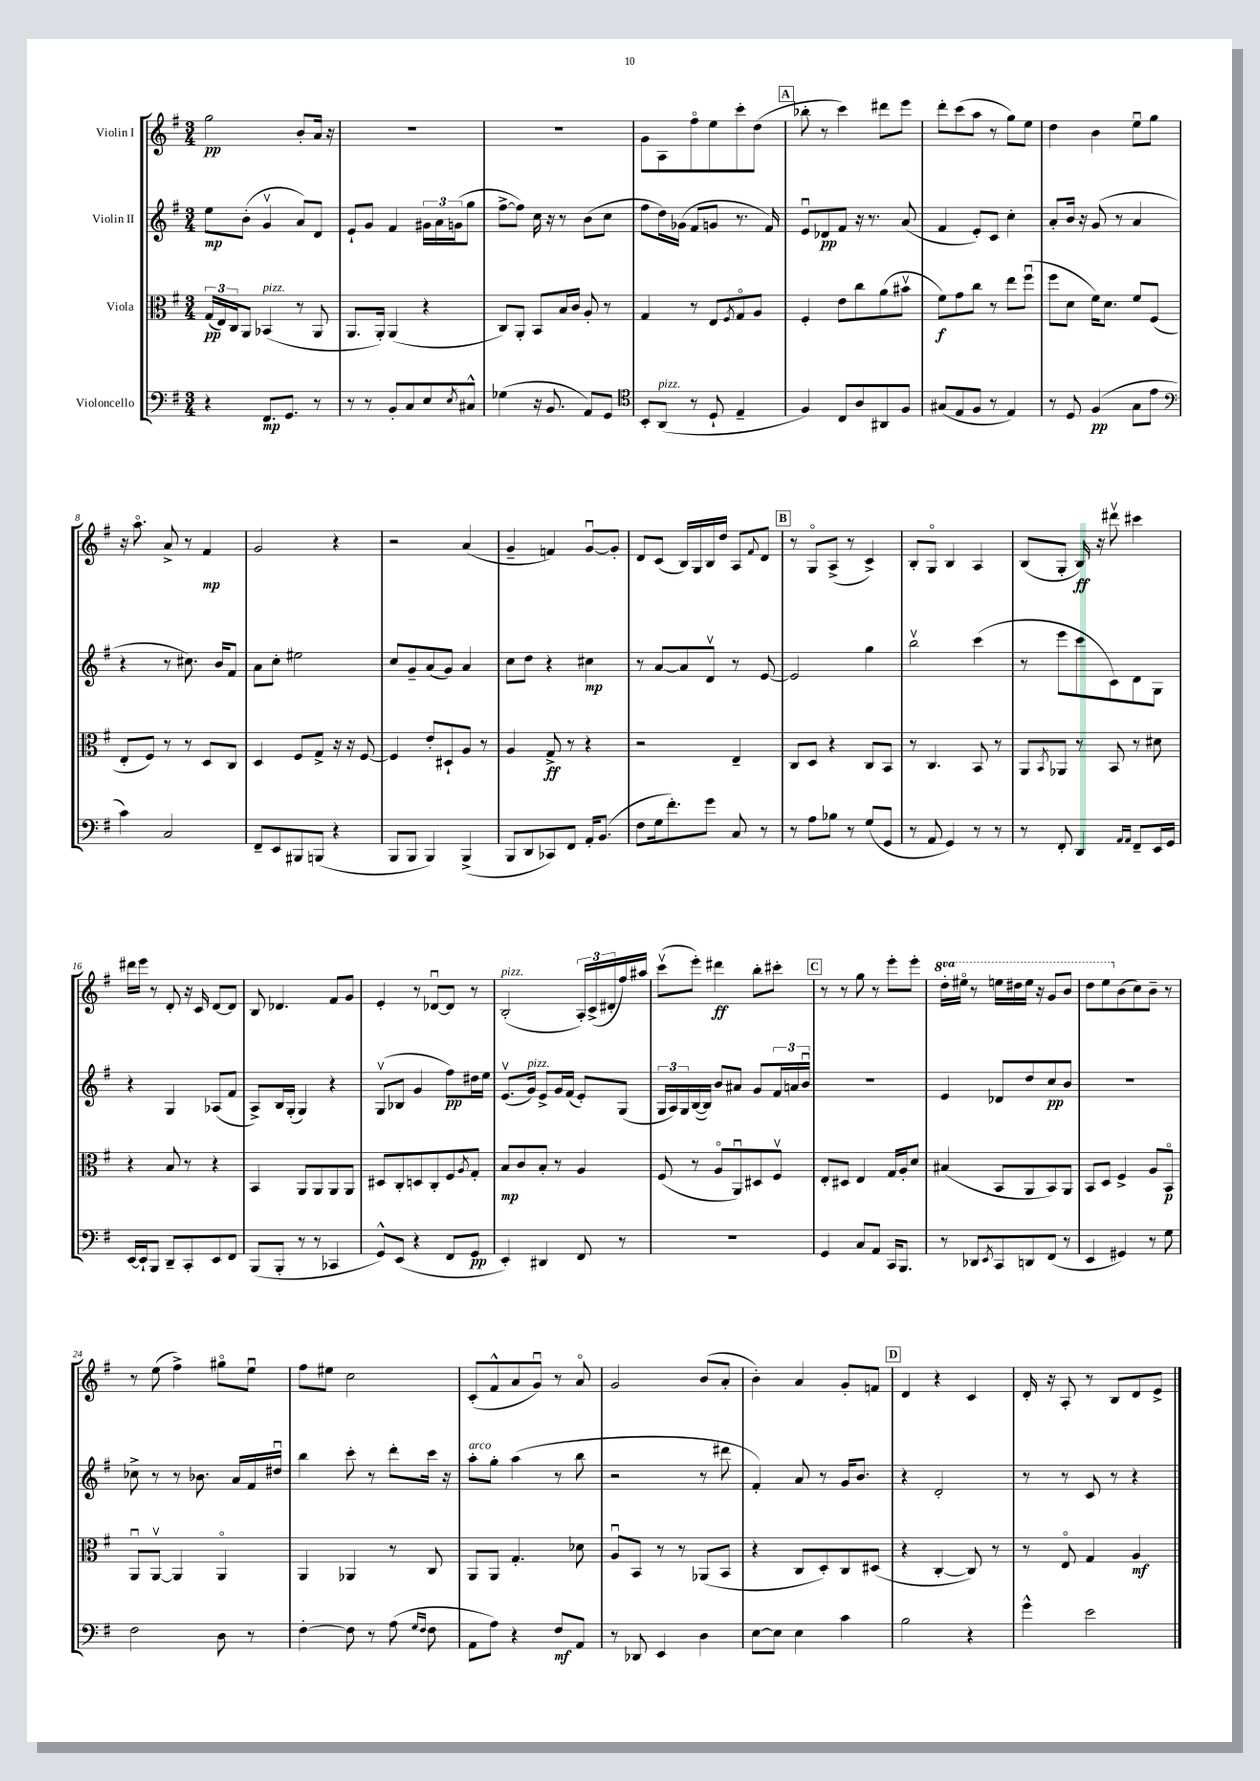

**kern	**dynam	**kern	**dynam	**kern	**dynam	**kern	**dynam
*part4	*part4	*part3	*part3	*part2	*part2	*part1	*part1
*staff4	*staff4	*staff3	*staff3	*staff2	*staff2	*staff1	*staff1
*I"Violoncello	*	*I"Viola	*	*I"Violin II	*	*I"Violin I	*
*clefF4	*	*clefC3	*	*clefG2	*	*clefG2	*
*k[f#]	*	*k[f#]	*	*k[f#]	*	*k[f#]	*
*M3/4	*	*M3/4	*	*M3/4	*	*M3/4	*
=1	=1	=1	=1	=1	=1	=1	=1
4r	.	(24G/LL	pp	8ee\L	mp	2gg\	pp
.	.	24E/)	.	.	.	.	.
.	.	24C/J	.	.	.	.	.
.	.	8AA/J	.	(8b'\J	.	.	.
!	!	!LO:TX:a:i:t=pizz.	!	!	!	!	!
8.FF#/L	mp	(4BB-X/	.	4gv/	.	.	.
8.GG/J	.	.	.	.	.	.	.
.	.	8r	.	8a/L)	.	8b'/L	.
8r	.	8AA/	.	8d/J	.	16a/Jk	.
.	.	.	.	.	.	16r	.
=2	=2	=2	=2	=2	=2	=2	=2
8r	.	8.AA/L	.	8e`/L	.	2.r	.
8r	.	.	.	8g/J	.	.	.
.	.	16AA'/Jk)	.	.	.	.	.
8BB'/L	.	(4AA/	.	4f#/	.	.	.
8C/	.	.	.	.	.	.	.
8E/	.	4r	.	24g#X\LL	.	.	.
.	.	.	.	24a\	.	.	.
.	.	.	.	(24gn\J	.	.	.
8qE/	.	.	.	.	.	.	.
8C#X^^/J	.	.	.	8gg\J	.	.	.
=3	=3	=3	=3	=3	=3	=3	=3
(4G-X\	.	8C/L)	.	[8ff#^\L	.	2.r	.
.	.	8AA'/J	.	8ff#\J])	.	.	.
16r	.	8BB/L	.	16cc\	.	.	.
8.BB/	.	.	.	16r	.	.	.
.	.	16B/L	.	8r	.	.	.
.	.	16c/JJ	.	.	.	.	.
8AA/L)	.	8A'/	.	(8b\L	.	.	.
8GG/J	.	8r	.	8cc\J	.	.	.
=4	=4	=4	=4	=4	=4	=4	=4
*clefC4	*	*	*	*	*	*	*
8BB'/L	.	4G/	.	8ff#\L	.	8g\L	.
!LO:TX:a:i:t=pizz.	!	!	!	!	!	!	!
(8AA/J	.	.	.	16dd\L)	.	8A\	.
.	.	.	.	(16g-X\JJ	.	.	.
8r	.	8r	.	8f#/L	.	8ff#\	.
8D`/	.	8E/L	.	8gn/J	.	8ee\	.
.	.	8qF#/	.	.	.	.	.
4E~/	.	8G/	.	8.r	.	8ccc'\	.
.	.	8A/J	.	.	.	(8dd\J	.
.	.	.	.	16f#/)	.	.	.
!!LO:REH:place=s1:t=A
=5	=5	=5	=5	=5	=5	=5	=5
4F#/)	.	4F#'/	.	8eu/L	.	8bb-X'\	.
.	.	.	.	8d-X/	pp	8r	.
8C/L	.	8e\L	.	8f#/J	.	4ccc\)	.
8A/	.	8cc\	.	16r	.	.	.
.	.	.	.	8.r	.	.	.
8AA#X/	.	(8a\	.	.	.	8ddd#X\L	.
8F#/J	.	8b#Xv\J	.	(8a/	.	8eee\J	.
=6	=6	=6	=6	=6	=6	=6	=6
(8G#X/L	.	8f#\L)	f	4f#/	.	8ddd'\L	.
8E/	.	8g\	.	.	.	(8ccc\	.
8F#/J	.	8cc\J	.	8e'/L)	.	8aa\J	.
8r	.	8r	.	8c/J	.	8r	.
4E/)	.	8ee\L	.	4cc'\	.	8gg\L)	.
.	.	(8ff#u\J	.	.	.	8ee\J	.
=7	=7	=7	=7	=7	=7	=7	=7
8r	.	8ff#\L	.	8a'/L	.	4dd\	.
8D/	.	8d\J	.	16b/Jk	.	.	.
.	.	.	.	16r	.	.	.
(4F#/	pp	16f#\KL)	.	(8g/	.	4b\	.
.	.	8.d\J	.	.	.	.	.
.	.	.	.	8r	.	.	.
8G\L	.	8f#/L	.	4a/	.	8eeu\L	.
8e\J	.	(8F#/J	.	.	.	8gg\J	.
!!LO:LB:g=z
=8	=8	=8	=8	=8	=8	=8	=8
*clefF4	*	*	*	*	*	*	*
4c\)	.	8E'/L	.	4r	.	16r	.
.	.	.	.	.	.	8.aa\	.
.	.	8F#/J)	.	.	.	.	.
2C/	.	8r	.	8r	.	8a^/	.
.	.	8r	.	8.cc#X\)	.	8r	.
.	.	8D/L	.	.	.	4f#/	mp
.	.	.	.	16b/KL	.	.	.
.	.	8C/J	.	8f#/J	.	.	.
=9	=9	=9	=9	=9	=9	=9	=9
8FF#~/L	.	4D/	.	8a\L	.	2g/	.
8EE/	.	.	.	8cc'\J	.	.	.
8BBB#X/	.	8F#/L	.	2ee#X\	.	.	.
(8BBBn/J	.	8G^/J	.	.	.	.	.
4r	.	16r	.	.	.	4r	.
.	.	16r	.	.	.	.	.
.	.	[8F#/	.	.	.	.	.
=10	=10	=10	=10	=10	=10	=10	=10
8BBB/L	.	4F#/]	.	8cc/L	.	2r	.
8BBB/J	.	.	.	8g~/	.	.	.
4BBB/)	.	8e'/L	.	(8a/	.	.	.
.	.	8D#X`/	.	8g/J)	.	.	.
(4BBB^/	.	8A/J	.	4a/	.	(4a/	.
.	.	8r	.	.	.	.	.
=11	=11	=11	=11	=11	=11	=11	=11
8BBB/L	.	4A/	.	8cc\L	.	4g~/	.
8DD/	.	.	.	8dd\J	.	.	.
8CC-X/)	.	8G^/	ff	4r	.	4fn/)	.
8FF#/J	.	8r	.	.	.	.	.
16AA'/KL	.	4r	.	4cc#X\	mp	[8gu/L	.
(8.BB/J	.	.	.	.	.	.	.
.	.	.	.	.	.	8g'/J]	.
=12	=12	=12	=12	=12	=12	=12	=12
8F#\L	.	2r	.	8r	.	8d/L	.
16G\k	.	.	.	[8a/L	.	(8c/J	.
8.f#'\)	.	.	.	.	.	.	.
.	.	.	.	8a/]	.	16B/LL)	.
.	.	.	.	.	.	16G/	.
8g\J	.	.	.	8dv/J	.	16B/	.
.	.	.	.	.	.	16dd/JJ	.
8C/	.	4E~/	.	8r	.	8A/L	.
.	.	.	.	.	.	8qqf#/	.
8r	.	.	.	[8e/	.	8d/J	.
!!LO:REH:place=s1:t=B
=13	=13	=13	=13	=13	=13	=13	=13
8r	.	8C/L	.	2e/]	.	8r	.
8A\L	.	8D/J	.	.	.	8G/L	.
8B-X\J	.	4r	.	.	.	(8A^/J	.
8r	.	.	.	.	.	8r	.
(8G/L	.	8C/L	.	4gg\	.	4c^/)	.
8GG/J	.	8BB/J	.	.	.	.	.
=14	=14	=14	=14	=14	=14	=14	=14
8r	.	8r	.	2bbv\	.	8B'/L	.
8AA/	.	4.C/	.	.	.	8G/J	.
4GG/)	.	.	.	.	.	4B/	.
8r	.	8BB/	.	(4ccc\	.	4A/	.
8r	.	8r	.	.	.	.	.
=15	=15	=15	=15	=15	=15	=15	=15
8r	.	8AA/L	.	8r	.	(8B/L	.
.	.	8qBB/	.	.	.	.	.
8FF#'/	.	8AA-X/J	.	8eee\L	.	8G'/J	.
4DD/	.	8r	.	8ccc\	.	16B/)	ff
.	.	.	.	.	.	16r	.
.	.	8BB/	.	8c\)	.	8ddd#Xv\	.
16qqAA/LL	.	.	.	.	.	.	.
16qqAA/JJ	.	.	.	.	.	.	.
8FF#~/L	.	8r	.	8d\	.	4ccc#X\	.
16EE/L	.	8d#X\	.	8G\J	.	.	.
16GG/JJ	.	.	.	.	.	.	.
!!LO:LB:g=z
=16	=16	=16	=16	=16	=16	=16	=16
[16EE/LL	.	4r	.	4r	.	16ddd#X\LL	.
16EE`/J]	.	.	.	.	.	16eee\JJ	.
8BBB/J	.	.	.	.	.	8r	.
8DD~/L	.	8B/	.	4G/	.	8d'/	.
8CC'/	.	8r	.	.	.	16r	.
.	.	.	.	.	.	16c/	.
8EE/	.	4r	.	(8A-X/L	.	[8d/L	.
8FF#/J	.	.	.	8f#/J	.	8d/J]	.
=17	=17	=17	=17	=17	=17	=17	=17
(8BBB/L	.	4BB/	.	8A^/L)	.	8B/	.
8BBB'/J	.	.	.	16B/L	.	4.d-X/	.
.	.	.	.	(16G'/JJ	.	.	.
8r	.	8AA/L	.	4G/)	.	.	.
8r	.	8AA/	.	.	.	.	.
4CC-X/	.	8AA/	.	4r	.	8f#/L	.
.	.	8AA/J	.	.	.	8g/J	.
=18	=18	=18	=18	=18	=18	=18	=18
8GG^^/L)	.	8D#X/L	.	(8Gv/L	.	4e'/	.
(8EE/J	.	8C'/	.	8B-X/J	.	.	.
4r	.	8Dn/	.	4g/	.	8r	.
.	.	8C'/	.	.	.	[8d-Xu/L	.
8FF#/L	.	8F#/	.	8ff#\L)	pp	8d-/J]	.
.	.	8qA/	.	.	.	.	.
8GG/J	pp	8G'/J	.	16dd#X\L	.	8r	.
.	.	.	.	16ee\JJ	.	.	.
=19	=19	=19	=19	=19	=19	=19	=19
!	!	!	!	!	!	!LO:TX:a:i:t=pizz.	!
4EE'/)	.	8B/L	mp	(8.ev/L	.	(2B'/	.
.	.	8c/	.	.	.	.	.
!	!	!	!	!LO:TX:a:i:t=pizz.	!	!	!
.	.	.	.	16g/Jk)	.	.	.
4DD#X/	.	8B'/J	.	8e^/L	.	.	.
.	.	8r	.	16g/L	.	.	.
.	.	.	.	(16f#/JJ	.	.	.
8FF#/	.	4A/	.	8e'/L)	.	24A'/LL)	.
.	.	.	.	.	.	(24c^/	.
.	.	.	.	.	.	24d#X'/	.
8r	.	.	.	(8G/J	.	16ff#/)	.
.	.	.	.	.	.	16aa#X/JJ	.
=20	=20	=20	=20	=20	=20	=20	=20
2.r	.	(8F#/	.	24G/LL	.	(8cccv\L	.
.	.	.	.	24A/)	.	.	.
.	.	.	.	24G/	.	.	.
.	.	8r	.	([16B/	.	8eee'\J)	.
.	.	.	.	16B/JJ])	.	.	.
.	.	8A/L	.	8b/L	.	4ddd#X\	ff
.	.	8AAu/)	.	8a#X/J	.	.	.
.	.	8D#X/	.	8g/L	.	8bb'\L	.
.	.	8F#v/J	.	24f#/L	.	8ccc#X'\J	.
.	.	.	.	24an/	.	.	.
.	.	.	.	24bu/JJ	.	.	.
!!LO:REH:place=s1:t=C
=21	=21	=21	=21	=21	=21	=21	=21
4GG/	.	8E'/L	.	2.r	.	8r	.
.	.	8D#X/J	.	.	.	8r	.
8C/L	.	4E/	.	.	.	8gg\	.
8AA/J	.	.	.	.	.	8r	.
16CC/KL	.	16G/LL	.	.	.	8eee'\L	.
8.BBB/J	.	16A'/J	.	.	.	.	.
.	.	8d/J	.	.	.	8eee'\J	.
=22	=22	=22	=22	=22	=22	=22	=22
*	*	*	*	*	*	*8va	*
8r	.	(4B#X/	.	4e/	.	16ddd'\LL	.
.	.	.	.	.	.	16eee#X\JJ	.
8DD-X/L	.	.	.	.	.	8r	.
8qEE/	.	.	.	.	.	.	.
8CC/	.	8BB/L	.	8d-X/L	.	16eeen\LL	.
.	.	.	.	.	.	16ddd#X\	.
8DDn/	.	8AA/	.	8dd/	.	16eee\JJ	.
.	.	.	.	.	.	16r	.
(8FF#/J	.	8BB/)	.	8cc/	pp	8gg/L	.
8r	.	8AA/J	.	8b/J	.	8bb/J	.
=23	=23	=23	=23	=23	=23	=23	=23
4EE/	.	8BB/L	.	2.r	.	8ddd\L	.
.	.	8D/J	.	.	.	8eee\	.
*	*	*	*	*	*	*X8va	*
4GG#X/)	.	4F#^/	.	.	.	(8b\	.
.	.	.	.	.	.	8cc\)	.
8r	.	8A/L	.	.	.	8b~\J	.
8G\	.	8BB/J	p	.	.	8r	.
!!LO:LB:g=z
=24	=24	=24	=24	=24	=24	=24	=24
2F#\	.	8AAu/L	.	8cc-X^\	.	8r	.
.	.	[8AAv/J	.	8r	.	(8ee\	.
.	.	4AA/]	.	8r	.	4ff#^\)	.
.	.	.	.	8.b-X\	.	.	.
8D\	.	4AA/	.	.	.	8gg#X\L	.
.	.	.	.	16a/LL	.	.	.
8r	.	.	.	16f#/	.	8eeu\J	.
.	.	.	.	16dd#Xu/JJ	.	.	.
=25	=25	=25	=25	=25	=25	=25	=25
[4F#'\	.	4AA/	.	4bb\	.	8ff#\L	.
.	.	.	.	.	.	8ee#X\J	.
8F#\]	.	4AA-X/	.	8ccc'\	.	2cc\	.
8r	.	.	.	8r	.	.	.
(8A\	.	8r	.	8ddd'\L	.	.	.
16qqG/LL	.	.	.	.	.	.	.
16qqF#/JJ	.	.	.	.	.	.	.
8F#\	.	8C/	.	16ccc\Jk	.	.	.
.	.	.	.	16r	.	.	.
=26	=26	=26	=26	=26	=26	=26	=26
!	!	!	!	!LO:TX:a:i:t=arco	!	!	!
8AA\L	.	8AA/L	.	8aa'\L	.	(8c'/L	.
8A\J)	.	8AA/J	.	8gg'\J	.	8f#^^/	.
4r	.	4.G'/	.	(4aa\	.	8a/	.
.	.	.	.	.	.	8gu/J)	.
8F#/L	mf	.	.	8r	.	8r	.
8AA/J	.	8d-X\	.	8bb\	.	8a/	.
=27	=27	=27	=27	=27	=27	=27	=27
8r	.	8Au/L	.	2r	.	2g/	.
8DD-X/	.	8BB/J	.	.	.	.	.
4EE/	.	8r	.	.	.	.	.
.	.	8r	.	.	.	.	.
4D\	.	(8AA-X/L	.	8r	.	(8b/L	.
.	.	8BB/J	.	8ddd#X\	.	8a'/J	.
=28	=28	=28	=28	=28	=28	=28	=28
[8E\L	.	4r	.	4f#'/)	.	4b'\)	.
8E\J]	.	.	.	.	.	.	.
4E\	.	8C/L	.	8a/	.	4a/	.
.	.	8D'/)	.	8r	.	.	.
4c\	.	8C/	.	16g/KL	.	8g'/L	.
.	.	.	.	8.b/J	.	.	.
.	.	(8D#X/J	.	.	.	8fn/J	.
!!LO:REH:place=s1:t=D
=29	=29	=29	=29	=29	=29	=29	=29
2B\	.	4r	.	4r	.	4d/	.
.	.	[4C'/	.	2d'/	.	4r	.
4r	.	8C/])	.	.	.	4c/	.
.	.	8r	.	.	.	.	.
=30	=30	=30	=30	=30	=30	=30	=30
4g^^\	.	8r	.	8r	.	16d'/	.
.	.	.	.	.	.	16r	.
.	.	8E/	.	8r	.	8A'/	.
2e\	.	4G/	.	8c/	.	8r	.
.	.	.	.	8r	.	8B/L	.
.	.	4A/	mf	4r	.	8d/	.
.	.	.	.	.	.	8e^/J	.
==	==	==	==	==	==	==	==
*-	*-	*-	*-	*-	*-	*-	*-
